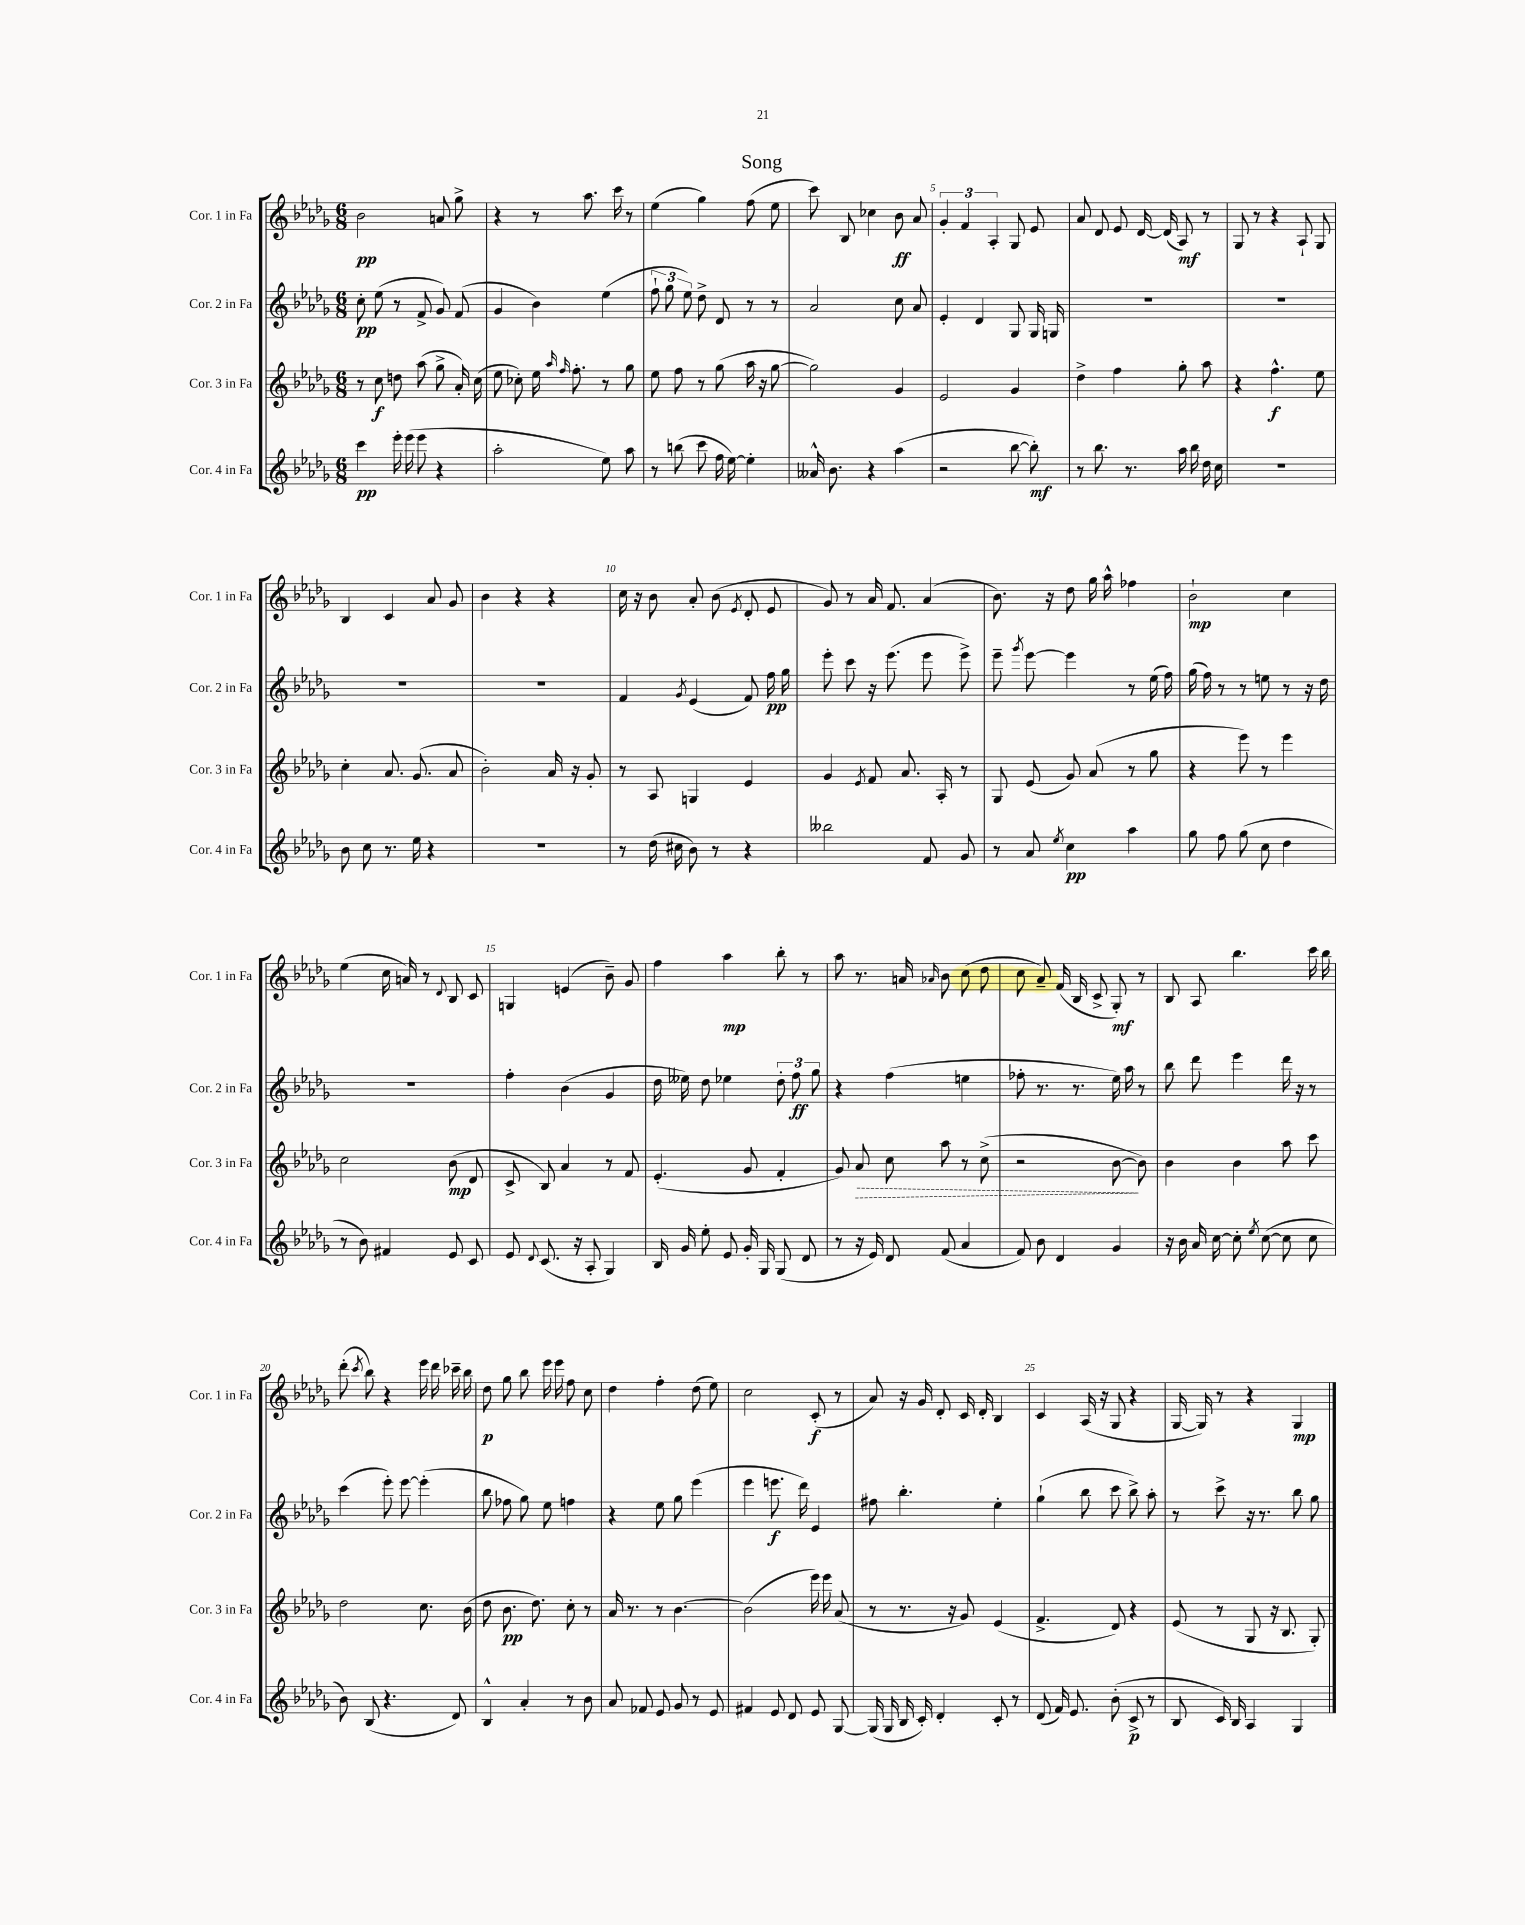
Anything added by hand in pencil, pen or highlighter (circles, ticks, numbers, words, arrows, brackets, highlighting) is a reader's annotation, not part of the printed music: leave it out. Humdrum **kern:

**kern	**dynam	**kern	**dynam	**kern	**dynam	**kern	**dynam
*part4	*part4	*part3	*part3	*part2	*part2	*part1	*part1
*staff4	*staff4	*staff3	*staff3	*staff2	*staff2	*staff1	*staff1
*I"Cor. 4 in Fa	*	*I"Cor. 3 in Fa	*	*I"Cor. 2 in Fa	*	*I"Cor. 1 in Fa	*
*I'Cor. 4 in Fa	*	*I'Cor. 3 in Fa	*	*I'Cor. 2 in Fa	*	*I'Cor. 1 in Fa	*
*clefG2	*	*clefG2	*	*clefG2	*	*clefG2	*
*k[b-e-a-d-g-]	*	*k[b-e-a-d-g-]	*	*k[b-e-a-d-g-]	*	*k[b-e-a-d-g-]	*
*M6/8	*	*M6/8	*	*M6/8	*	*M6/8	*
=1	=1	=1	=1	=1	=1	=1	=1
4ccc\	pp	8r	.	8cc'\	pp	2b-\	pp
.	.	8cc\	f	(8ee-\	.	.	.
16eee-'\	.	8ddn\	.	8r	.	.	.
(16eee-\	.	.	.	.	.	.	.
8eee-\	.	(8aa-\	.	8f^/	.	.	.
4r	.	8gg-^\	.	8g-/)	.	8an/	.
.	.	16a-'/)	.	(8f/	.	8gg-^\	.
.	.	(16cc\	.	.	.	.	.
=2	=2	=2	=2	=2	=2	=2	=2
2aa-'\	.	8ee-\	.	4g-/	.	4r	.
.	.	8cc-X'\)	.	.	.	.	.
.	.	16ee-\	.	4b-\)	.	8r	.
.	.	16qqaa-/	.	.	.	.	.
.	.	16qqff/	.	.	.	.	.
.	.	8.ff'\	.	.	.	.	.
.	.	.	.	.	.	8.aa-\	.
8ee-\)	.	8r	.	(4ee-\	.	.	.
.	.	.	.	.	.	16ccc\	.
8aa-\	.	8gg-\	.	.	.	8r	.
=3	=3	=3	=3	=3	=3	=3	=3
8r	.	8ee-\	.	12ff`\	.	(4ee-\	.
.	.	.	.	12gg-\	.	.	.
(8bbn\	.	8ff\	.	.	.	.	.
.	.	.	.	12ee-\)	.	.	.
8ccc\	.	8r	.	8dd-^\	.	4gg-\)	.
16ff\	.	(8gg-\	.	8d-/	.	.	.
[16ee-\)	.	.	.	.	.	.	.
4ee-'\]	.	16aa-\	.	8r	.	(8ff\	.
.	.	16r	.	.	.	.	.
.	.	[8gg-\	.	8r	.	8ee-\	.
=4	=4	=4	=4	=4	=4	=4	=4
16a--X^^/	.	2gg-\])	.	2a-/	.	8ccc\)	.
8.b-\	.	.	.	.	.	.	.
.	.	.	.	.	.	8B-/	.
4r	.	.	.	.	.	4cc-X\	.
(4aa-\	.	4g-/	.	8cc\	.	8b-\	ff
.	.	.	.	8a-/	.	8a-/	.
=5	=5	=5	=5	=5	=5	=5	=5
2r	.	2e-/	.	4e-'/	.	6g-'/	.
.	.	.	.	.	.	6f/	.
.	.	.	.	4d-/	.	.	.
.	.	.	.	.	.	6A-'/	.
[8bb-\	.	4g-/	.	8G-/	.	8G-/	.
8bb-'\])	mf	.	.	16G-/	.	8e-/	.
.	.	.	.	16Gn/	.	.	.
=6	=6	=6	=6	=6	=6	=6	=6
8r	.	4dd-^\	.	2.r	.	8a-/	.
8.bb-\	.	.	.	.	.	8d-/	.
.	.	4ff\	.	.	.	8e-/	.
8.r	.	.	.	.	.	.	.
.	.	.	.	.	.	[16d-/	.
.	.	.	.	.	.	(16d-/]	.
16aa-\	.	8gg-'\	.	.	.	8A-/)	mf
16bb-\	.	.	.	.	.	.	.
16dd-\	.	8aa-\	.	.	.	8r	.
16cc\	.	.	.	.	.	.	.
=7	=7	=7	=7	=7	=7	=7	=7
2.r	.	4r	.	2.r	.	8G-/	.
.	.	.	.	.	.	8r	.
.	.	4.ff^^\	f	.	.	4r	.
.	.	.	.	.	.	8A-`/	.
.	.	8ee-\	.	.	.	8G-/	.
!!LO:LB:g=z
=8	=8	=8	=8	=8	=8	=8	=8
8b-\	.	4cc'\	.	2.r	.	4B-/	.
8cc\	.	.	.	.	.	.	.
8.r	.	8.a-/	.	.	.	4c/	.
16ee-\	.	(8.g-/	.	.	.	.	.
4r	.	.	.	.	.	8a-/	.
.	.	8a-/	.	.	.	8g-/	.
=9	=9	=9	=9	=9	=9	=9	=9
2.r	.	2b-'\)	.	2.r	.	4b-\	.
.	.	.	.	.	.	4r	.
.	.	16a-/	.	.	.	4r	.
.	.	16r	.	.	.	.	.
.	.	8g-'/	.	.	.	.	.
=10	=10	=10	=10	=10	=10	=10	=10
8r	.	8r	.	4f/	.	16cc\	.
.	.	.	.	.	.	16r	.
(16dd-\	.	8A-/	.	.	.	8b-\	.
16cc#X\	.	.	.	.	.	.	.
.	.	.	.	8qg-/	.	.	.
8b-\)	.	4Gn/	.	(4e-/	.	8a-'/	.
8r	.	.	.	.	.	(8b-\	.
.	.	.	.	.	.	8qe-/	.
4r	.	4e-/	.	8f/)	.	8d-'/	.
.	.	.	.	16ff\	pp	8e-/	.
.	.	.	.	16gg-\	.	.	.
=11	=11	=11	=11	=11	=11	=11	=11
2bb--X\	.	4g-/	.	8eee-'\	.	8g-/)	.
.	.	.	.	8ccc\	.	8r	.
.	.	8qe-/	.	.	.	.	.
.	.	8f/	.	16r	.	16a-/	.
.	.	.	.	(8.eee-\	.	8.f/	.
.	.	8.a-/	.	.	.	.	.
8f/	.	.	.	8eee-\	.	(4a-/	.
.	.	16A-'/	.	.	.	.	.
8g-/	.	8r	.	8eee-^\)	.	.	.
=12	=12	=12	=12	=12	=12	=12	=12
8r	.	8G-/	.	8eee-~\	.	8.b-\)	.
.	.	.	.	8qggg-/	.	.	.
8a-/	.	(8e-/	.	[8eee-\	.	.	.
.	.	.	.	.	.	16r	.
8qee-/	.	.	.	.	.	.	.
4cc\	pp	8g-/)	.	4eee-\]	.	8dd-\	.
.	.	(8a-/	.	.	.	16gg-\	.
.	.	.	.	.	.	16aa-^^\	.
4aa-\	.	8r	.	8r	.	4ff-X\	.
.	.	8gg-\	.	(16ee-\	.	.	.
.	.	.	.	16ff\)	.	.	.
=13	=13	=13	=13	=13	=13	=13	=13
8gg-\	.	4r	.	(16gg-\	.	2b-`\	mp
.	.	.	.	16ff\)	.	.	.
8ff\	.	.	.	8r	.	.	.
(8gg-\	.	8eee-\)	.	8r	.	.	.
8cc\	.	8r	.	8een\	.	.	.
4dd-\	.	4eee-\	.	8r	.	4cc\	.
.	.	.	.	16r	.	.	.
.	.	.	.	16dd-\	.	.	.
!!LO:LB:g=z
=14	=14	=14	=14	=14	=14	=14	=14
8r	.	2cc\	.	2.r	.	(4ee-\	.
8b-\)	.	.	.	.	.	.	.
4f#X/	.	.	.	.	.	16cc\	.
.	.	.	.	.	.	16an/)	.
.	.	.	.	.	.	8r	.
.	.	.	.	.	.	8qqd-/	.
8e-/	.	(8b-\	mp	.	.	8B-/	.
8c/	.	8d-/	.	.	.	8c/	.
=15	=15	=15	=15	=15	=15	=15	=15
8e-/	.	8c^/	.	4ff'\	.	4Gn/	.
8qqd-/	.	.	.	.	.	.	.
(8.c/	.	8B-/)	.	.	.	.	.
.	.	4a-/	.	(4b-\	.	(4en/	.
16r	.	.	.	.	.	.	.
8A-'/	.	.	.	.	.	.	.
4G-/)	.	8r	.	4g-/	.	8b-~\)	.
.	.	8f/	.	.	.	8g-/	.
=16	=16	=16	=16	=16	=16	=16	=16
16B-/	.	(4.e-'/	.	16dd-\	.	4ff\	.
16g-/	.	.	.	16ee--X\)	.	.	.
8ee-'\	.	.	.	8dd-\	.	.	.
8e-/	.	.	.	4ee-X\	.	4aa-\	mp
16g-'/	.	8g-/	.	.	.	.	.
16G-/	.	.	.	.	.	.	.
(8G-/	.	4f'/	.	12dd-'\	.	8bb-'\	.
.	.	.	.	12ff\	ff	.	.
8d-/	.	.	.	.	.	8r	.
.	.	.	.	12gg-\	.	.	.
=17	=17	=17	=17	=17	=17	=17	=17
8r	.	8g-/)	.	4r	.	8aa-\	.
!	!	!	!LO:HP:b	!	!	!	!
16r	.	8a-/	>	.	.	8.r	.
16e-/)	.	.	.	.	.	.	.
8d-/	.	8cc\	.	(4ff\	.	.	.
.	.	.	.	.	.	16an/	.
.	.	.	.	.	.	16qqa-X/	.
(8f/	.	8aa-\	.	.	.	8b-\	.
4a-/	.	8r	.	4een\	.	(8cc\	.
.	.	(8cc^\	.	.	.	8dd-\	.
=18	=18	=18	=18	=18	=18	=18	=18
8f/)	.	2r	.	8ff-X'\	.	8cc\	.
8b-\	.	.	.	8.r	.	8a-~/)	.
4d-/	.	.	.	.	.	(16f/	.
.	.	.	.	8.r	.	16B-/	.
.	.	.	.	.	.	8c^/	.
4g-/	.	[8b-\	.	16ee-\)	.	8G-'/)	mf
.	.	.	.	16aa-\	.	.	.
.	.	8b-\])	]	8r	.	8r	.
=19	=19	=19	=19	=19	=19	=19	=19
16r	.	4b-\	.	8bb-\	.	8B-/	.
16b-\	.	.	.	.	.	.	.
16a-/	.	.	.	8ddd-\	.	8A-/	.
[16cc\	.	.	.	.	.	.	.
8cc'\]	.	4b-\	.	4eee-\	.	4.bb-\	.
8qee-/	.	.	.	.	.	.	.
([8cc\	.	.	.	.	.	.	.
8cc\]	.	8aa-\	.	16ddd-\	.	.	.
.	.	.	.	16r	.	.	.
8cc\	.	8ccc\	.	8r	.	16ccc\	.
.	.	.	.	.	.	16bb-\	.
!!LO:LB:g=z
=20	=20	=20	=20	=20	=20	=20	=20
8b-\)	.	2dd-\	.	(4ccc\	.	(8ddd-'\	.
.	.	.	.	.	.	8qccc/	.
(8B-/	.	.	.	.	.	8bb-\)	.
4.r	.	.	.	8eee-'\)	.	4r	.
.	.	.	.	[8eee-\	.	.	.
.	.	8.cc\	.	(4eee-'\]	.	16eee-\	.
.	.	.	.	.	.	16ddd-\	.
8d-/)	.	.	.	.	.	16ccc-X~\	.
.	.	(16b-\	.	.	.	16bb-\	.
=21	=21	=21	=21	=21	=21	=21	=21
4B-^^/	.	8dd-\	.	8bb-\	.	8dd-\	p
.	.	8.b-\	pp	8ff-X\	.	8gg-\	.
4a-'/	.	.	.	8gg-\)	.	8bb-\	.
.	.	8.dd-\)	.	.	.	.	.
.	.	.	.	8ee-\	.	16eee-\	.
.	.	.	.	.	.	16eee-\	.
8r	.	8cc'\	.	4ffn\	.	8ff\	.
8b-\	.	8r	.	.	.	8cc\	.
=22	=22	=22	=22	=22	=22	=22	=22
8a-/	.	16a-/	.	4r	.	4dd-\	.
.	.	8.r	.	.	.	.	.
8f-X/	.	.	.	.	.	.	.
8e-/	.	8r	.	8ee-\	.	4ff'\	.
8g-/	.	[4.b-\	.	8gg-\	.	.	.
8r	.	.	.	(4eee-\	.	(8dd-\	.
8e-/	.	.	.	.	.	8ee-\)	.
=23	=23	=23	=23	=23	=23	=23	=23
4f#X/	.	(2b-\]	.	4eee-\	.	2cc\	.
8e-/	.	.	.	8.eeen\	f	.	.
8d-/	.	.	.	.	.	.	.
.	.	.	.	16ddd-\)	.	.	.
8e-/	.	16eee-\)	.	4e-/	.	(8c'/	f
.	.	16eee-\	.	.	.	.	.
[8G-/	.	(8a-/	.	.	.	8r	.
=24	=24	=24	=24	=24	=24	=24	=24
(16G-/]	.	8r	.	8ff#X\	.	8a-/)	.
16G-/	.	.	.	.	.	.	.
16B-/	.	8.r	.	4.bb-'\	.	16r	.
16c'/)	.	.	.	.	.	16g-/	.
4d-'/	.	.	.	.	.	8d-'/	.
.	.	16r	.	.	.	.	.
.	.	8g-/)	.	.	.	16c/	.
.	.	.	.	.	.	16d-'/	.
8c'/	.	(4e-/	.	4ee-'\	.	4B-/	.
8r	.	.	.	.	.	.	.
=25	=25	=25	=25	=25	=25	=25	=25
(8d-/	.	4.f^/	.	(4gg-`\	.	4c/	.
16f/)	.	.	.	.	.	.	.
8.e-/	.	.	.	.	.	.	.
.	.	.	.	8bb-\	.	(16A-/	.
.	.	.	.	.	.	16r	.
(8b-'\	.	8d-/)	.	8ccc\	.	8G-/	.
8c^/	p	4r	.	8bb-^\)	.	4r	.
8r	.	.	.	8aa-'\	.	.	.
=26	=26	=26	=26	=26	=26	=26	=26
8B-/	.	(8e-/	.	8r	.	[16G-/	.
.	.	.	.	.	.	16G-/])	.
16c/)	.	8r	.	8ccc^\	.	8r	.
16B-/	.	.	.	.	.	.	.
4A-/	.	8G-/	.	16r	.	4r	.
.	.	.	.	8.r	.	.	.
.	.	16r	.	.	.	.	.
.	.	8.B-/	.	.	.	.	.
4G-/	.	.	.	8bb-\	.	4G-/	mp
.	.	8G-'/)	.	8gg-\	.	.	.
==	==	==	==	==	==	==	==
*-	*-	*-	*-	*-	*-	*-	*-
